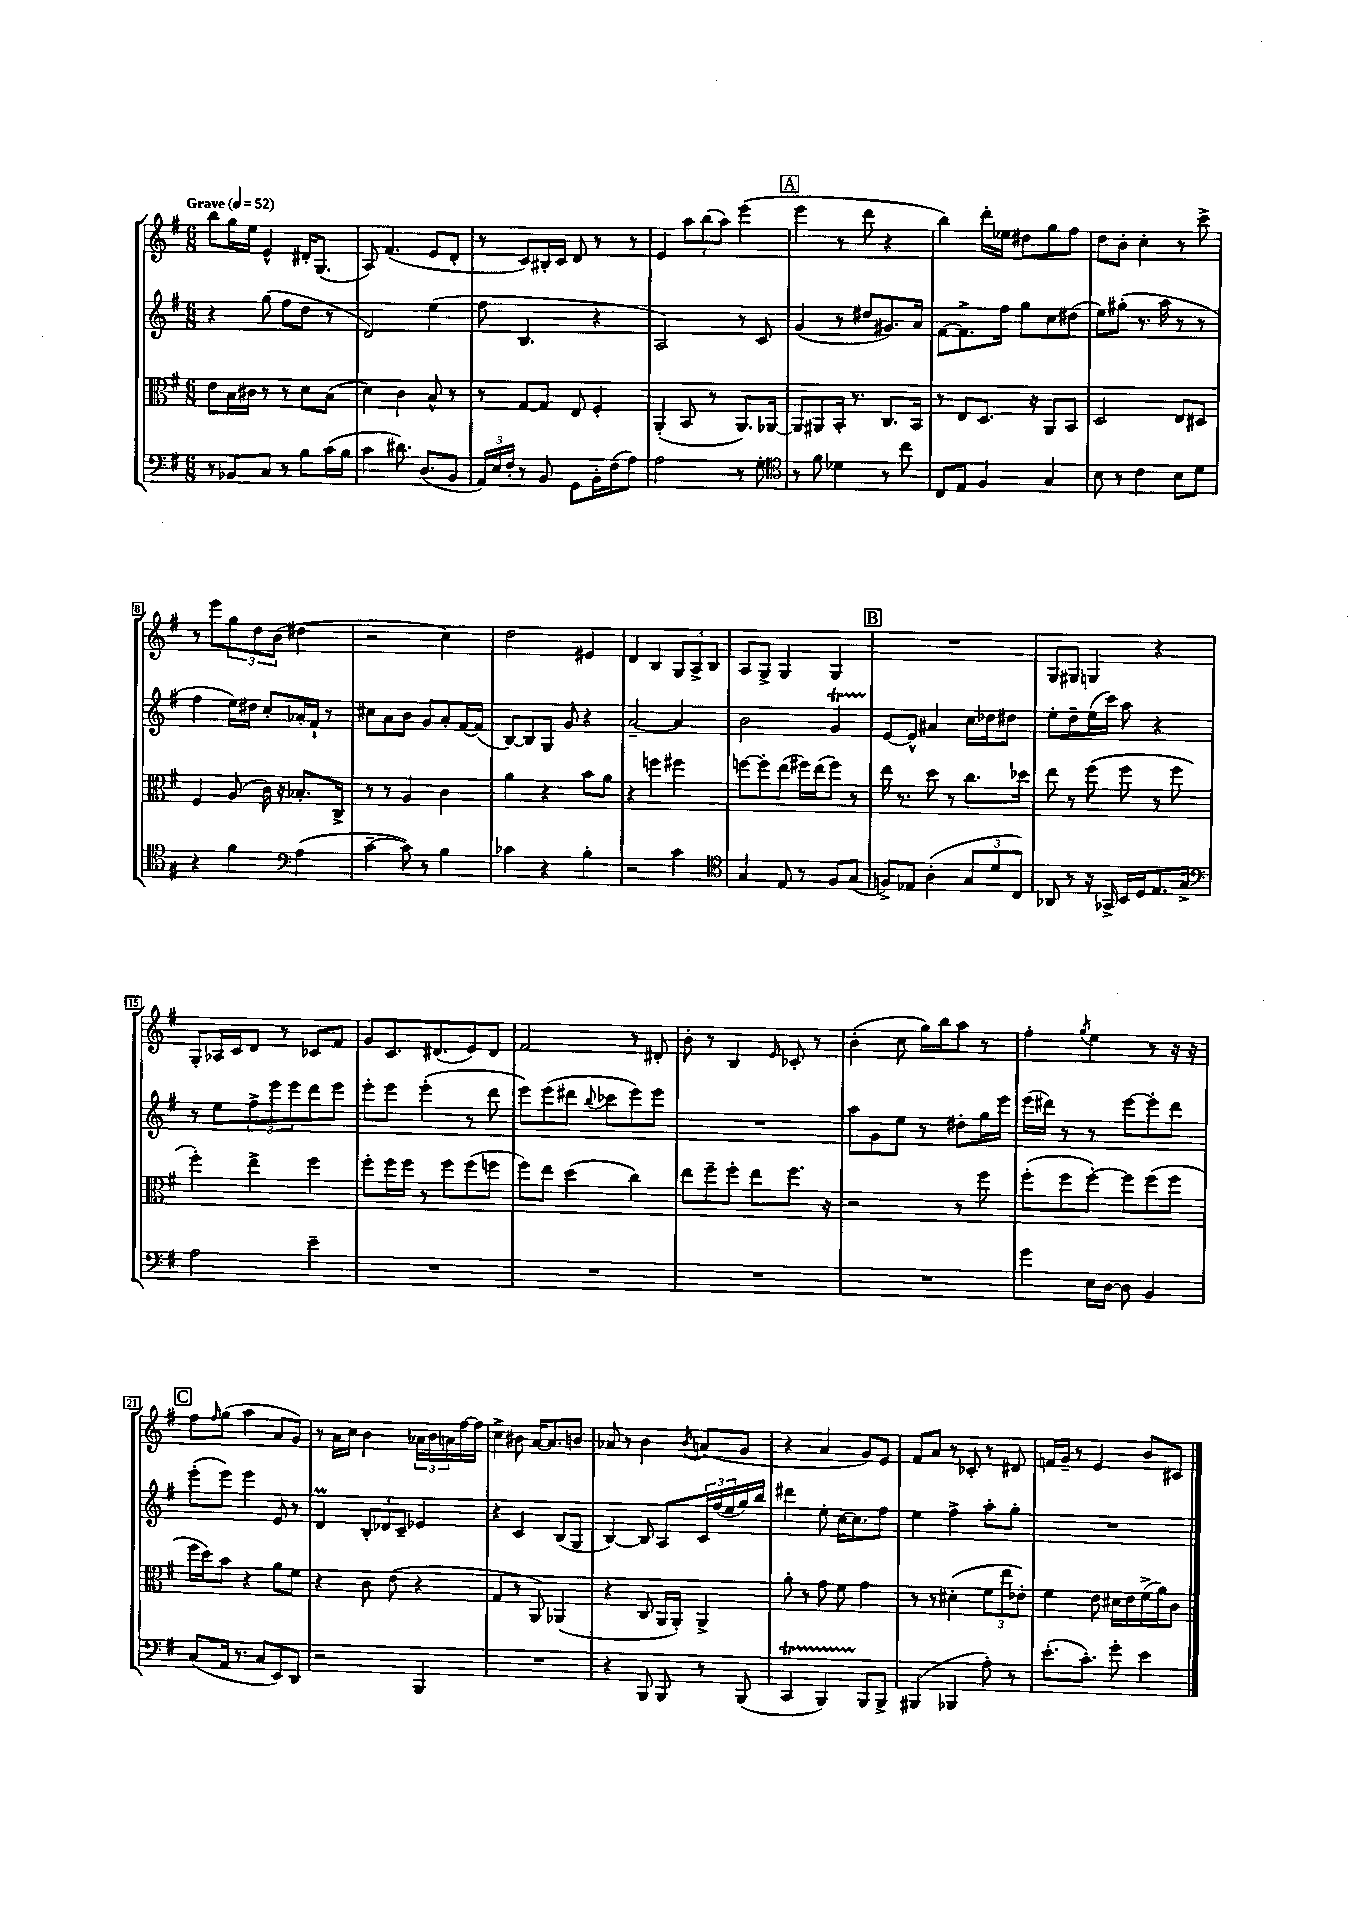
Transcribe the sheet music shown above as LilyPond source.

<<
\new StaffGroup <<
\new Staff = "s0" {
    \clef treble \key g \major \numericTimeSignature \time 6/8 \tempo "Grave" 4 = 52
    b''8 g''16 e''16 e'4-^ dis'16-. g8.( |
    a8) fis'4.( e'8 d'8-. |
    r8 c'8) bis16-. c'16 d'8 r8 r8 |
    e'4 \tuplet 3/2 { a''8 b''8( a''8) } e'''4( |
    \mark \markup { \box "A" } e'''4 r8 d'''8 r4 |
    b''4) d'''16-. ees''16 dis''8 g''8 fis''8 |
    d''8 b'8-. c''4-. r8 c'''8-> |
    r8 e'''8 \tuplet 3/2 { g''8 d''8 b'8( } dis''4 |
    r2 c''4) |
    d''2 eis'4 |
    d'4 b4 \tuplet 3/2 { g8 a8-> b8 } |
    a8 g8-> g4 g4 |
    \mark \markup { \box "B" } R2. |
    g8 gis8 g4 r4 |
    g8-. aes16 c'16 d'8 r8 ces'8 fis'8 |
    g'8 c'8. dis'8.( e'8) dis'8 |
    fis'2 r8 dis'8-. |
    b'8-. r8 b4 \grace { e'16 } ces'8-. r8 |
    b'4-.( c''8 g''16) b''16 a''8 r8 |
    fis''4-. \acciaccatura { g''8 } e''4 r8 r16 r16 |
    \mark \markup { \box "C" } fis''8 \grace { fis''16 } g''8( a''4 a'8 g'8) |
    r8 a'16 c''16 b'4 \tuplet 3/2 { aes'16 b'16 a'16 } fis''16~ fis''16 |
    c''4-> bis'8 a'16~ a'8. b'8 |
    aes'8 r8 b'4 \acciaccatura { b'8 } a'8( g'8 |
    r4 a'4 g'8) e'8 |
    fis'8 a'8 r8 ces'8-. r8 dis'8 |
    f'16 g'16-- r8 e'4 b'8 cis'8 \bar "|." |
}
\new Staff = "s1" {
    \clef treble \key g \major \numericTimeSignature \time 6/8
    r4 g''8( fis''8 d''8 r8 |
    d'2) e''4( |
    fis''8 b4. r4 |
    a2) r8 c'8 |
    \mark \markup { \box "A" } g'4( r8 dis''8 gis'8.) a'16 |
    fis'8~ fis'8.-> fis''16 g''8 c''8 dis''8( |
    e''8) gis''8-.( r8. a''16 r8 r8 |
    fis''4 e''16) dis''16 c''8-. aes'16-. fis'16-! r8 |
    cis''8 a'8 b'8 g'8 a'8-. fis'16~ fis'16( |
    b8~) b8 g8 g'8 r4 |
    a'2~-- a'4 |
    b'2 g'4\startTrillSpan |
    \mark \markup { \box "B" } e'8~\stopTrillSpan e'8-^ ais'4 c''16 des''16 dis''8 |
    e''8-. d''8-- e''16( c'''16) a''8 r4 |
    r8 e''8 \tuplet 3/2 { fis''8-> e'''8 e'''8 } d'''8 e'''8 |
    e'''8-. e'''8 e'''4-.( r8 d'''8 |
    e'''8) e'''8( dis'''8 \appoggiatura { b''8 } ces'''8 e'''8) e'''8 |
    R2. |
    a''8 g'8 e''8 r8 dis''8-. g''16 e'''16 |
    e'''16( dis'''16) r8 r8 e'''8~ e'''8-. dis'''8 |
    \mark \markup { \box "C" } e'''8-.( e'''8) e'''4 e'8 r8 |
    d'4\prall \tuplet 3/2 { b8-. des'8 c'8-- } ees'4 |
    r4 c'4 b8( g8 |
    b4~) b8 a8 \tuplet 3/2 { c'16 fis''16( e''16 } g''16) b''16 |
    dis'''4 e''8-. c''16~ c''8. fis''8 |
    e''4 fis''4-> a''8-. g''8-. |
    R2. \bar "|." |
}
\new Staff = "s2" {
    \clef alto \key g \major \numericTimeSignature \time 6/8
    e'8 b16 cis'16 r8 r8 d'8 b8( |
    d'4) c'4 b8-^ r8 |
    r8 g8~ g8 e8 fis4-. |
    a,4-.( b,8 r8 a,8.) aes,16~ |
    \mark \markup { \box "A" } aes,8 ais,8 b,16-. r8. c8. b,16 |
    r8 e8 d8. r16 a,8 b,8 |
    d2 e8 dis8 |
    fis4 a8( c'16) r16 bes8.-. c16-> |
    r8 r8 a4 c'4 |
    a'4 r4 b'8 a'8 |
    r4 f''4 fis''4 |
    f''8~ f''8-. e''8( fis''16) e''16( fis''8) r8 |
    \mark \markup { \box "B" } e''16 r8. d''8 r8 c''8. des''16 |
    e''8 r8 fis''8( fis''8 r8 fis''8 |
    fis''4-.) e''4-> fis''4 |
    fis''8-. fis''16 fis''16 r8 fis''8 fis''8( f''8 |
    fis''8) e''8 d''4( c''4) |
    e''8 fis''8-- fis''8-. e''8 fis''8. r16 |
    r2 r8 fis''8 |
    fis''8-.( fis''8 fis''8~-.) fis''8 fis''8( fis''8 |
    \mark \markup { \box "C" } fis''16 d''16) b'8 r4 a'8 fis'8 |
    r4 c'8 e'8( r4 |
    g4 r8 a,8) aes,4( |
    r4 c8 a,16 a,16-.) a,4-> |
    a'8-. r8 g'8 fis'8 g'4 |
    r8 r8 dis'4-.( \tuplet 3/2 { fis'8 e''8 ees'8-.) } |
    fis'4 e'8 dis'16 e'16 fis'16->( a'16) c'8 \bar "|." |
}
\new Staff = "s3" {
    \clef bass \key g \major \numericTimeSignature \time 6/8
    r8 bes,8 c8 r8 b8 c'16( b16 |
    c'4 dis'8.) d8.( b,8 |
    \tuplet 3/2 { a,16) e16 fis16-. } r8 b,8 g,8 b,16-. fis16( a8) |
    a2 r8 g8-. |
    \mark \markup { \box "A" } \clef tenor r8 fis'8 des'4 r8 c''8 |
    c8 e8 fis4 g4 |
    b8 r8 c'4 b8 d'8 |
    r4 fis'4 \clef bass a4( |
    c'4~-- c'8) r8 b4 |
    ces'4 r4 b4-. |
    r2 c'4 |
    \clef tenor g4 e8 r8 fis8 g8( |
    \mark \markup { \box "B" } f8->) ees8 a4-.( \tuplet 3/2 { g8 d'8 c8) } |
    aes,8 r8 r16 ges,16-> b,16 d16 e8. g16-> |
    \clef bass a2 e'4-- |
    R2. |
    R2. |
    R2. |
    R2. |
    g'4 e16 d16~ d8 b,4 |
    \mark \markup { \box "C" } c8( a,16 r8. c8 e,8) d,8 |
    r2 b,,4 |
    R2. |
    r4 b,,8 b,,8 r8 b,,8( |
    c,4\startTrillSpan b,,4) b,,8\stopTrillSpan b,,8-> |
    bis,,4( bes,,4 a8-.) r8 |
    e'8.-.( c'8.-.) g'8-. e'4 \bar "|." |
}
>>
>>
\layout { \context { \Score \override BarNumber.stencil = #(make-stencil-boxer 0.1 0.3 ly:text-interface::print) } }
